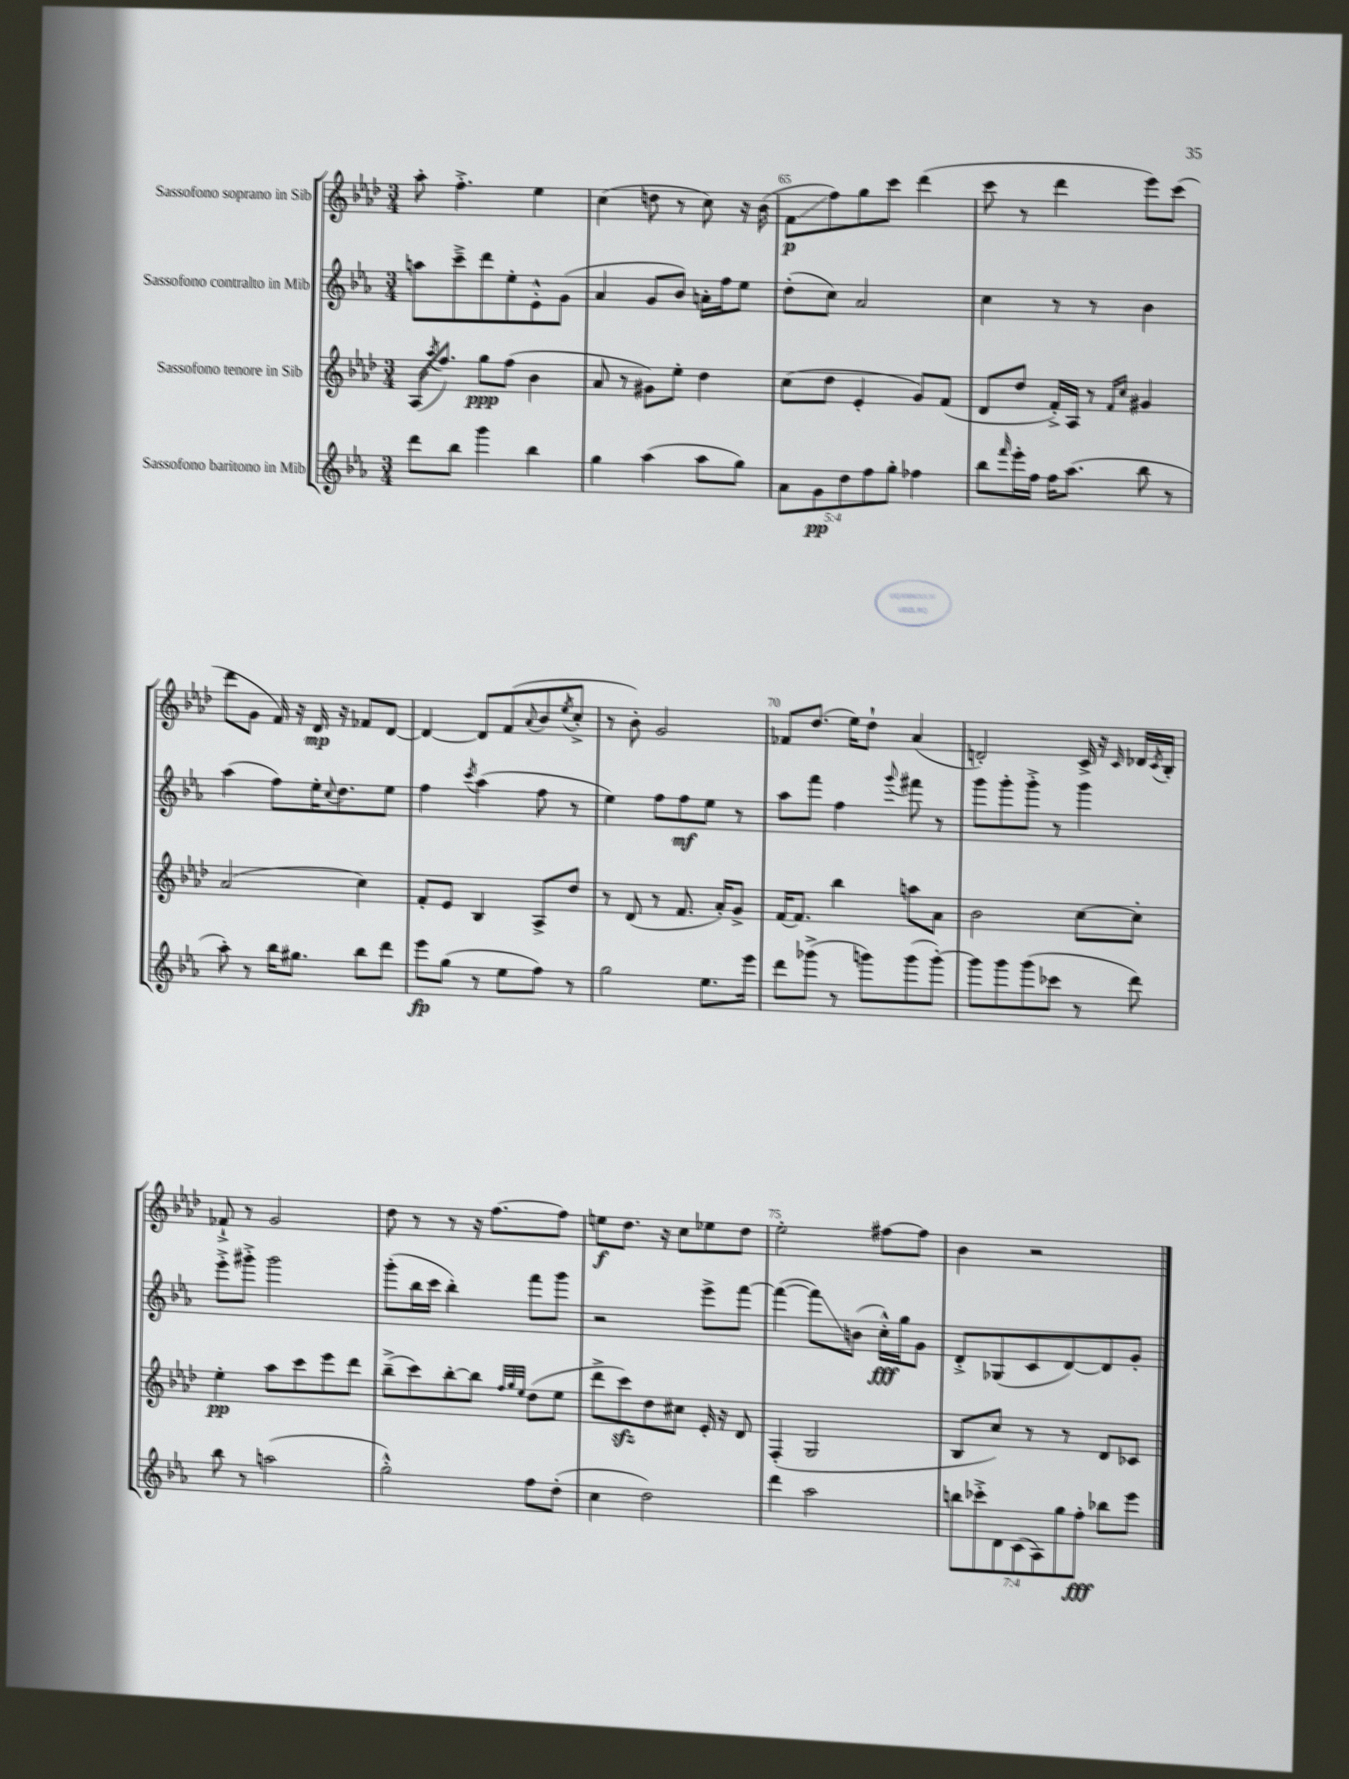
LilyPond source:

<<
\new StaffGroup <<
\new Staff = "s0" \with { instrumentName = "Sassofono soprano in Sib" } {
    \clef treble \key aes \major \numericTimeSignature \time 3/4
    aes''8-. f''4.-.-> ees''4 |
    c''4( d''8 r8 c''8) r16 bes'16( |
    f'8\glissando\p f''8) g''8 c'''8 des'''4( |
    c'''8 r8 des'''4 ees'''8) c'''8( |
    des'''8 g'8 f'16) r16 des'16\mp r16 fes'8 des'8~ |
    des'4~ des'8 f'8( \appoggiatura { aes'8 } bes'8 \acciaccatura { ees''8 } c''8-.-> |
    r8 bes'8-.) g'2 |
    fes'8 des''8.( ees''16) des''8-! aes'4( |
    d'2-.) c'16-> r16 \grace { c'16 } des'16 \acciaccatura { c'8 } bes16-. |
    fes'8-!-> r8 g'2 |
    des''8 r8 r8 r16 f''8.~ f''8 |
    e''8\f des''8. r16 c''8 ees''8 des''8 |
    ees''2-. fis''8~ fis''8 |
    bes'4 r2 \bar "|." |
}
\new Staff = "s1" \with { instrumentName = "Sassofono contralto in Mib" } {
    \clef treble \key ees \major \numericTimeSignature \time 3/4
    a''8 c'''8---> d'''8 ees''8-. ees'8-.-^ g'8( |
    aes'4 g'8 bes'8) a'16-. f''16 ees''8 |
    d''8-.( c''8) aes'2 |
    c''4 r8 r8 bes'4 |
    aes''4( f''8) ees''16-. \appoggiatura { c''8 } d''8. ees''8 |
    f''4 \acciaccatura { c'''8 } aes''4( f''8 r8 |
    ees''4) f''8 f''8\mf ees''8 r8 |
    aes''8 f'''8 f''4 \appoggiatura { g'''8 } fis'''8 r8 |
    g'''8 g'''8-. g'''8-.-> r8 g'''4 |
    ees'''8-.-> gis'''8-.-> gis'''2 |
    g'''8-.( bes''16 c'''16 bes''4-.) f'''8 g'''8 |
    r2 ees'''8-> f'''8~ |
    f'''4~( f'''8\glissando) b'8( c''16-.-^\fff) g''16 g'8 |
    d'8-.-> ges8( c'8 d'8~) d'8 g'8-. \bar "|." |
}
\new Staff = "s2" \with { instrumentName = "Sassofono tenore in Sib" } {
    \clef treble \key aes \major \numericTimeSignature \time 3/4
    aes16( \acciaccatura { aes''8 } f''8.) g''8\ppp f''8( bes'4 |
    aes'8 r8 gis'8) ees''8-. des''4 |
    c''8( des''8 ees'4-. g'8) f'8( |
    des'8 des''8 f'16-.->) aes16 r8 \grace { f'16 c''16 } gis'4 |
    aes'2( c''4) |
    f'8-. ees'8 bes4 aes8-> des''8 |
    r8 des'8( r8 f'8. aes'16-.) g'8-> |
    f'16~ f'8. bes''4 a''8 aes'8 |
    bes'2 c''8~ c''8-. |
    ees''4-.\pp aes''8 c'''8 ees'''8 des'''8 |
    bes''8--->( c'''8) bes''8~-. bes''8 \grace { f''32 g''32 ees''32 } des''8( ees''8 |
    des'''8-> c'''8\sfz) des''8 cis''8 ees'16-. r16 des'8 |
    f4-.( g2 |
    bes8 c''8) r8 r8 des'8 ces'8 \bar "|." |
}
\new Staff = "s3" \with { instrumentName = "Sassofono baritono in Mib" } {
    \clef treble \key ees \major \numericTimeSignature \time 3/4 \override Staff.TupletNumber.text = #tuplet-number::calc-fraction-text
    d'''8 bes''8 g'''4 bes''4 |
    g''4 aes''4( aes''8 g''8) |
    \tuplet 5/4 { aes'8 g'8\pp d''8 f''8 g''8-. } fes''4 |
    bes''8 \grace { f'''16 } ees'''16-. f''16 f''16 aes''8.( bes''8 r8 |
    aes''8-.) r8 bes''16 gis''8. bes''8 d'''8 |
    ees'''8\fp g''8( r8 ees''8 f''8) r8 |
    g''2 ees''8. ees'''16 |
    d'''8 ges'''8->( r8 g'''8) g'''8( g'''8~-.) |
    g'''8 g'''8 g'''8( ces'''8 r8 d'''8) |
    bes''8 r8 a''2( |
    g''2-.-^) f''8 d''8-.( |
    c''4 d''2) |
    d'''4 aes''2 |
    \tuplet 7/4 { b''8 ces'''8-.-> d'8 c'8( aes8) g''8 f''8-.\fff } bes''8 ees'''8 \bar "|." |
}
>>
>>
\layout { \context { \Score currentBarNumber = #63 \override BarNumber.break-visibility = ##(#f #t #t) barNumberVisibility = #(every-nth-bar-number-visible 5) } }
